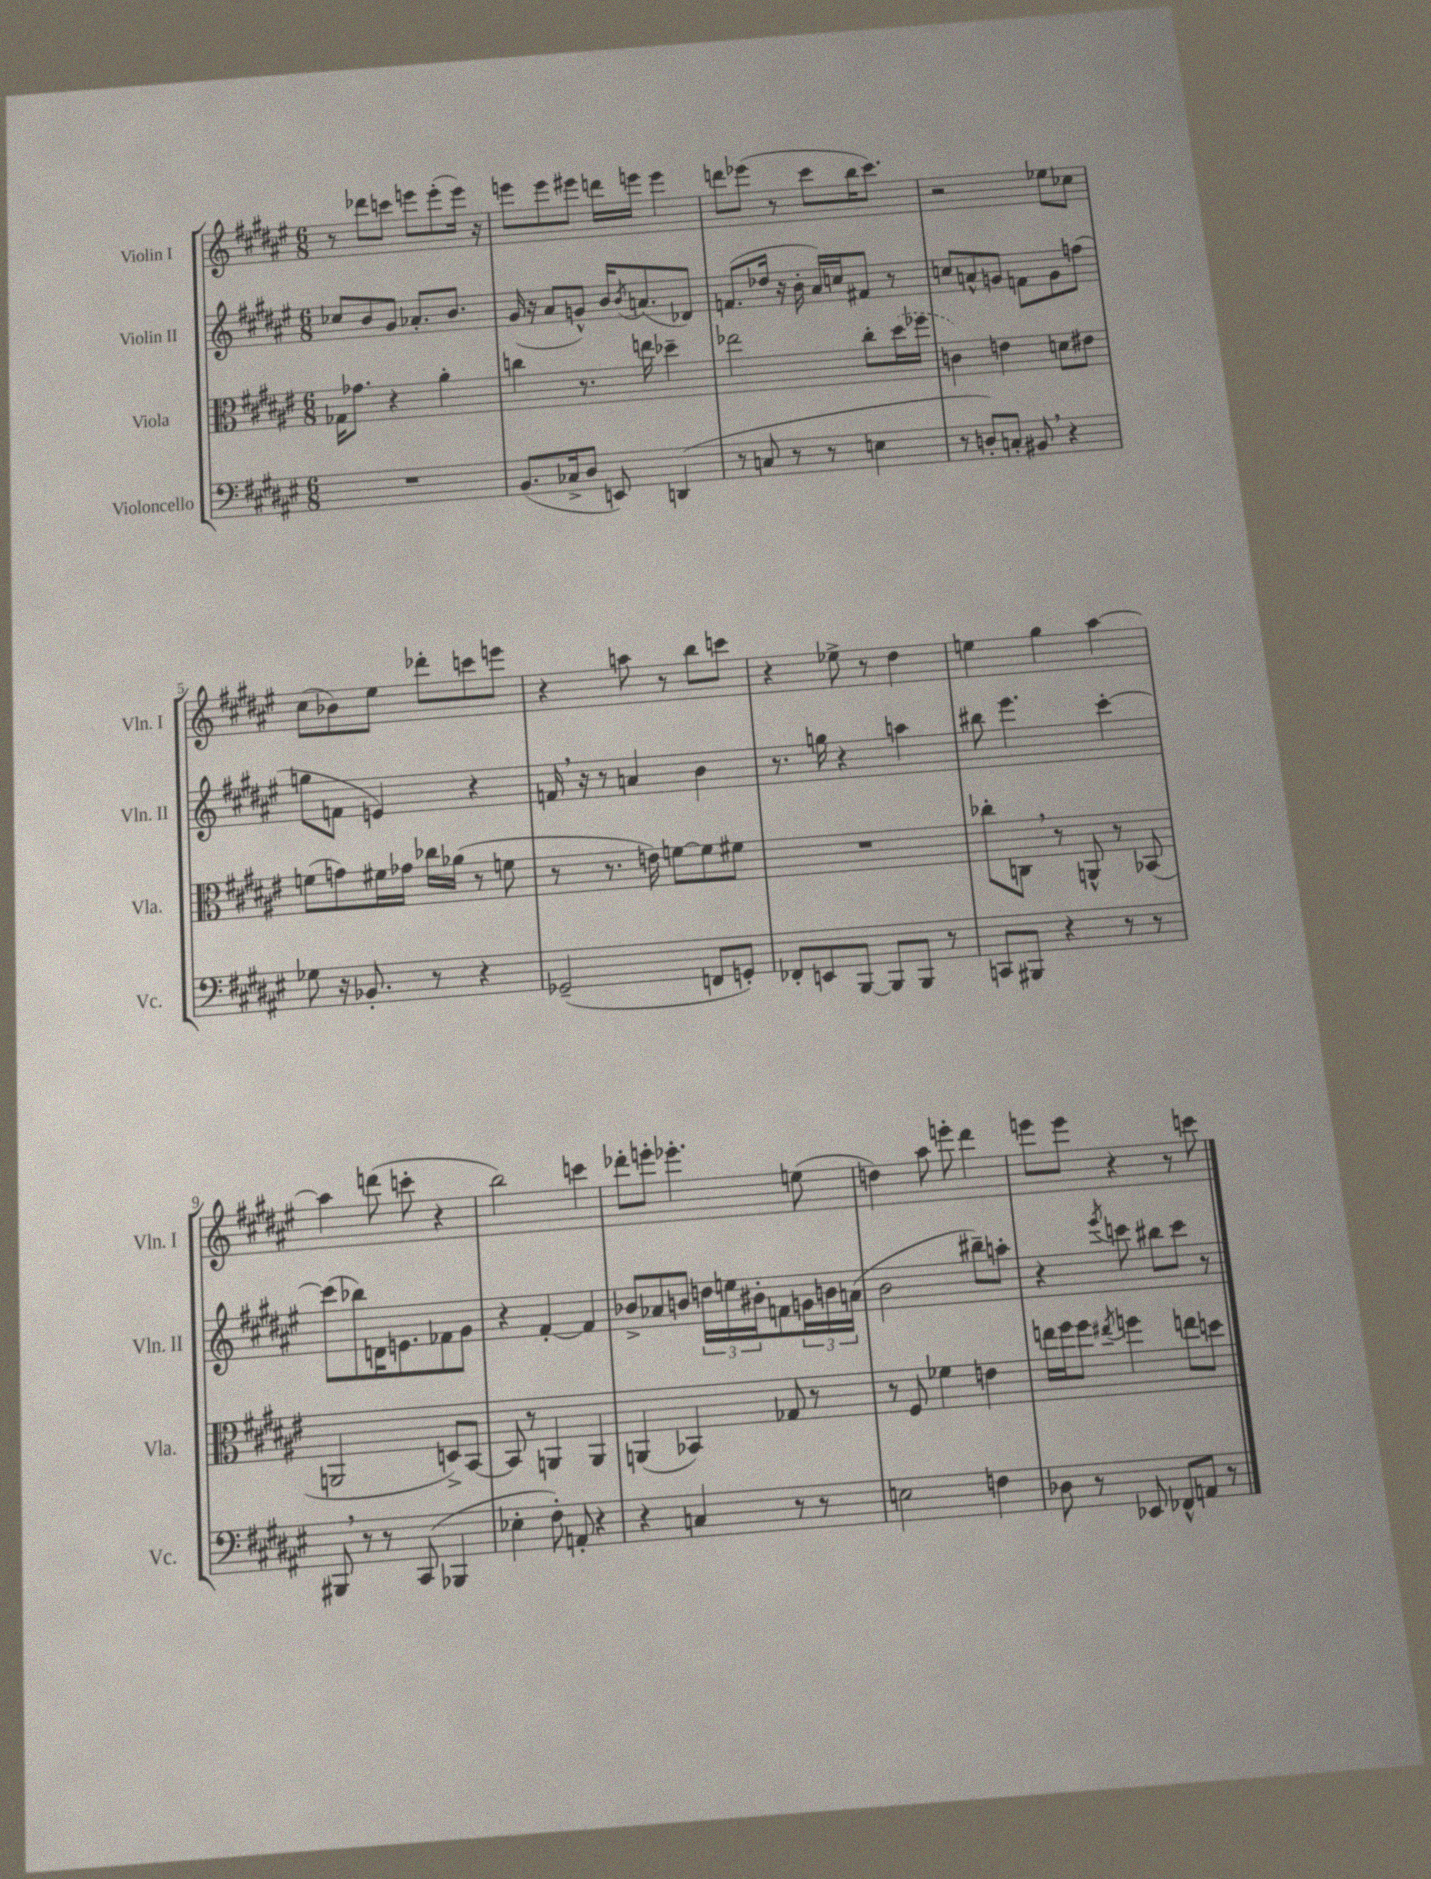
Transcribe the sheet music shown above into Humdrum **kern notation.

**kern	**kern	**kern	**kern
*staff4	*staff3	*staff2	*staff1
*clefF4	*clefC3	*clefG2	*clefG2
*k[f#c#g#d#a#e#]	*k[f#c#g#d#a#e#]	*k[f#c#g#d#a#e#]	*k[f#c#g#d#a#e#]
*M6/8	*M6/8	*M6/8	*M6/8
2.r	16G-	8cc-	8r
.	8.g-	.	.
.	.	8b	8ddd-
.	4r	8g#	8ccc
.	.	8.a-'	8eee
.	4a#'	.	(8eee'
.	.	8.b	.
.	.	.	16eee)
.	.	.	16r
=	=	=	=
(8.BB	4cc	(16g#	8eee
.	.	16r	.
.	.	8a#	8eee
16C-^	.	.	.
8D#	8.r	8g^^)	8eee#
8EE)	.	16b	16ddd
.	.	8qb	.
.	16ee	(8.a	16eee
(4DD	4dd-~	.	4eee
.	.	8d-)	.
=	=	=	=
8r	2ee-	(8.f	8ddd
8C	.	.	(8eee-
.	.	16dd-	.
8r	.	16r	8r
.	.	16b'	.
8r	.	16a#)	8ccc#
.	.	16cc	.
4E	8cc#'	8f#	16bb
.	.	.	8.ccc#)
.	(16dd#	8r	.
.	16ff-	.	.
=	=	=	=
8r	4c)	8cc	2r
8D')	.	8a^^	.
8C'	4e	8g	.
8BB#	.	8f	.
4r	8d	8g	8ee-
.	8e#	(8ff	8cc-
=	=	=	=
8G-	(8f	8gg	(8cc#
16r	8g)	8f	8b-)
8.BB-'	.	.	.
.	16f#	4e)	8ee#
.	16g-	.	.
8r	16cc-	.	8ddd-'
.	(16a-	.	.
4r	8r	4r	8ccc
.	8f	.	8eee
=	=	=	=
(2GG-~	8r	16f	4r
.	.	16r	.
.	8.r	8r	.
.	.	4a	8aa
.	16e)	.	.
.	[8f	.	8r
8FF	8f]	4b	8bb
8GG')	8f#	.	8ccc
=	=	=	=
8FF-'	2.r	8.r	4r
8EE	.	.	.
.	.	16gg	.
[8BBB	.	4r	8ee-^
8BBB]	.	.	8r
8BBB	.	4aa	4dd#
8r	.	.	.
=	=	=	=
8CC	8cc-'	8bb#	4ee
8BBB#	8C	4.eee#	.
4r	8r	.	4gg#
.	8AA^^	.	.
8r	8r	[4ccc#'	[4aa#
8r	(8BB-	.	.
=	=	=	=
8BBB#	2AA	(8ccc#]	4aa#]
8r	.	8bb-)	.
8r	.	16d	(8ddd
.	.	8.e	.
(8CC#	.	.	8ccc'
4BBB-	8D^)	8f-	4r
.	[8BB	8g#	.
=	=	=	=
4E-'	8BB]	4r	2bb)
.	8r	.	.
8F#')	4AA	[4f#'	.
8AA'	.	.	.
4r	4AA	4f#]	4ccc
=	=	=	=
4r	(4AA	8b-^	8ddd-'
.	.	8a-	8eee'
4C	4BB-)	8b	4.eee-'
.	.	24dd	.
.	.	24ee	.
.	.	24b#'	.
8r	8G-	8f	.
8r	8r	24g	(8ee
.	.	24b	.
.	.	(24a	.
=	=	=	=
2E	8r	2b	4dd)
.	8F#	.	.
.	4f-	.	8aa#
.	.	.	8eee'
4F	4e	8bb#~)	4ddd#
.	.	8aa'	.
=	=	=	=
8D-	16ee	4r	8eee
.	16ff#	.	.
8r	8ff#	.	8eee
.	8qee#	8qeee#	.
8EE-	4ff	8ccc	4r
8FF-^^	.	8bb#	.
8AA	8ee	8ccc	8r
8r	8dd	8r	8ccc
==	==	==	==
*-	*-	*-	*-
